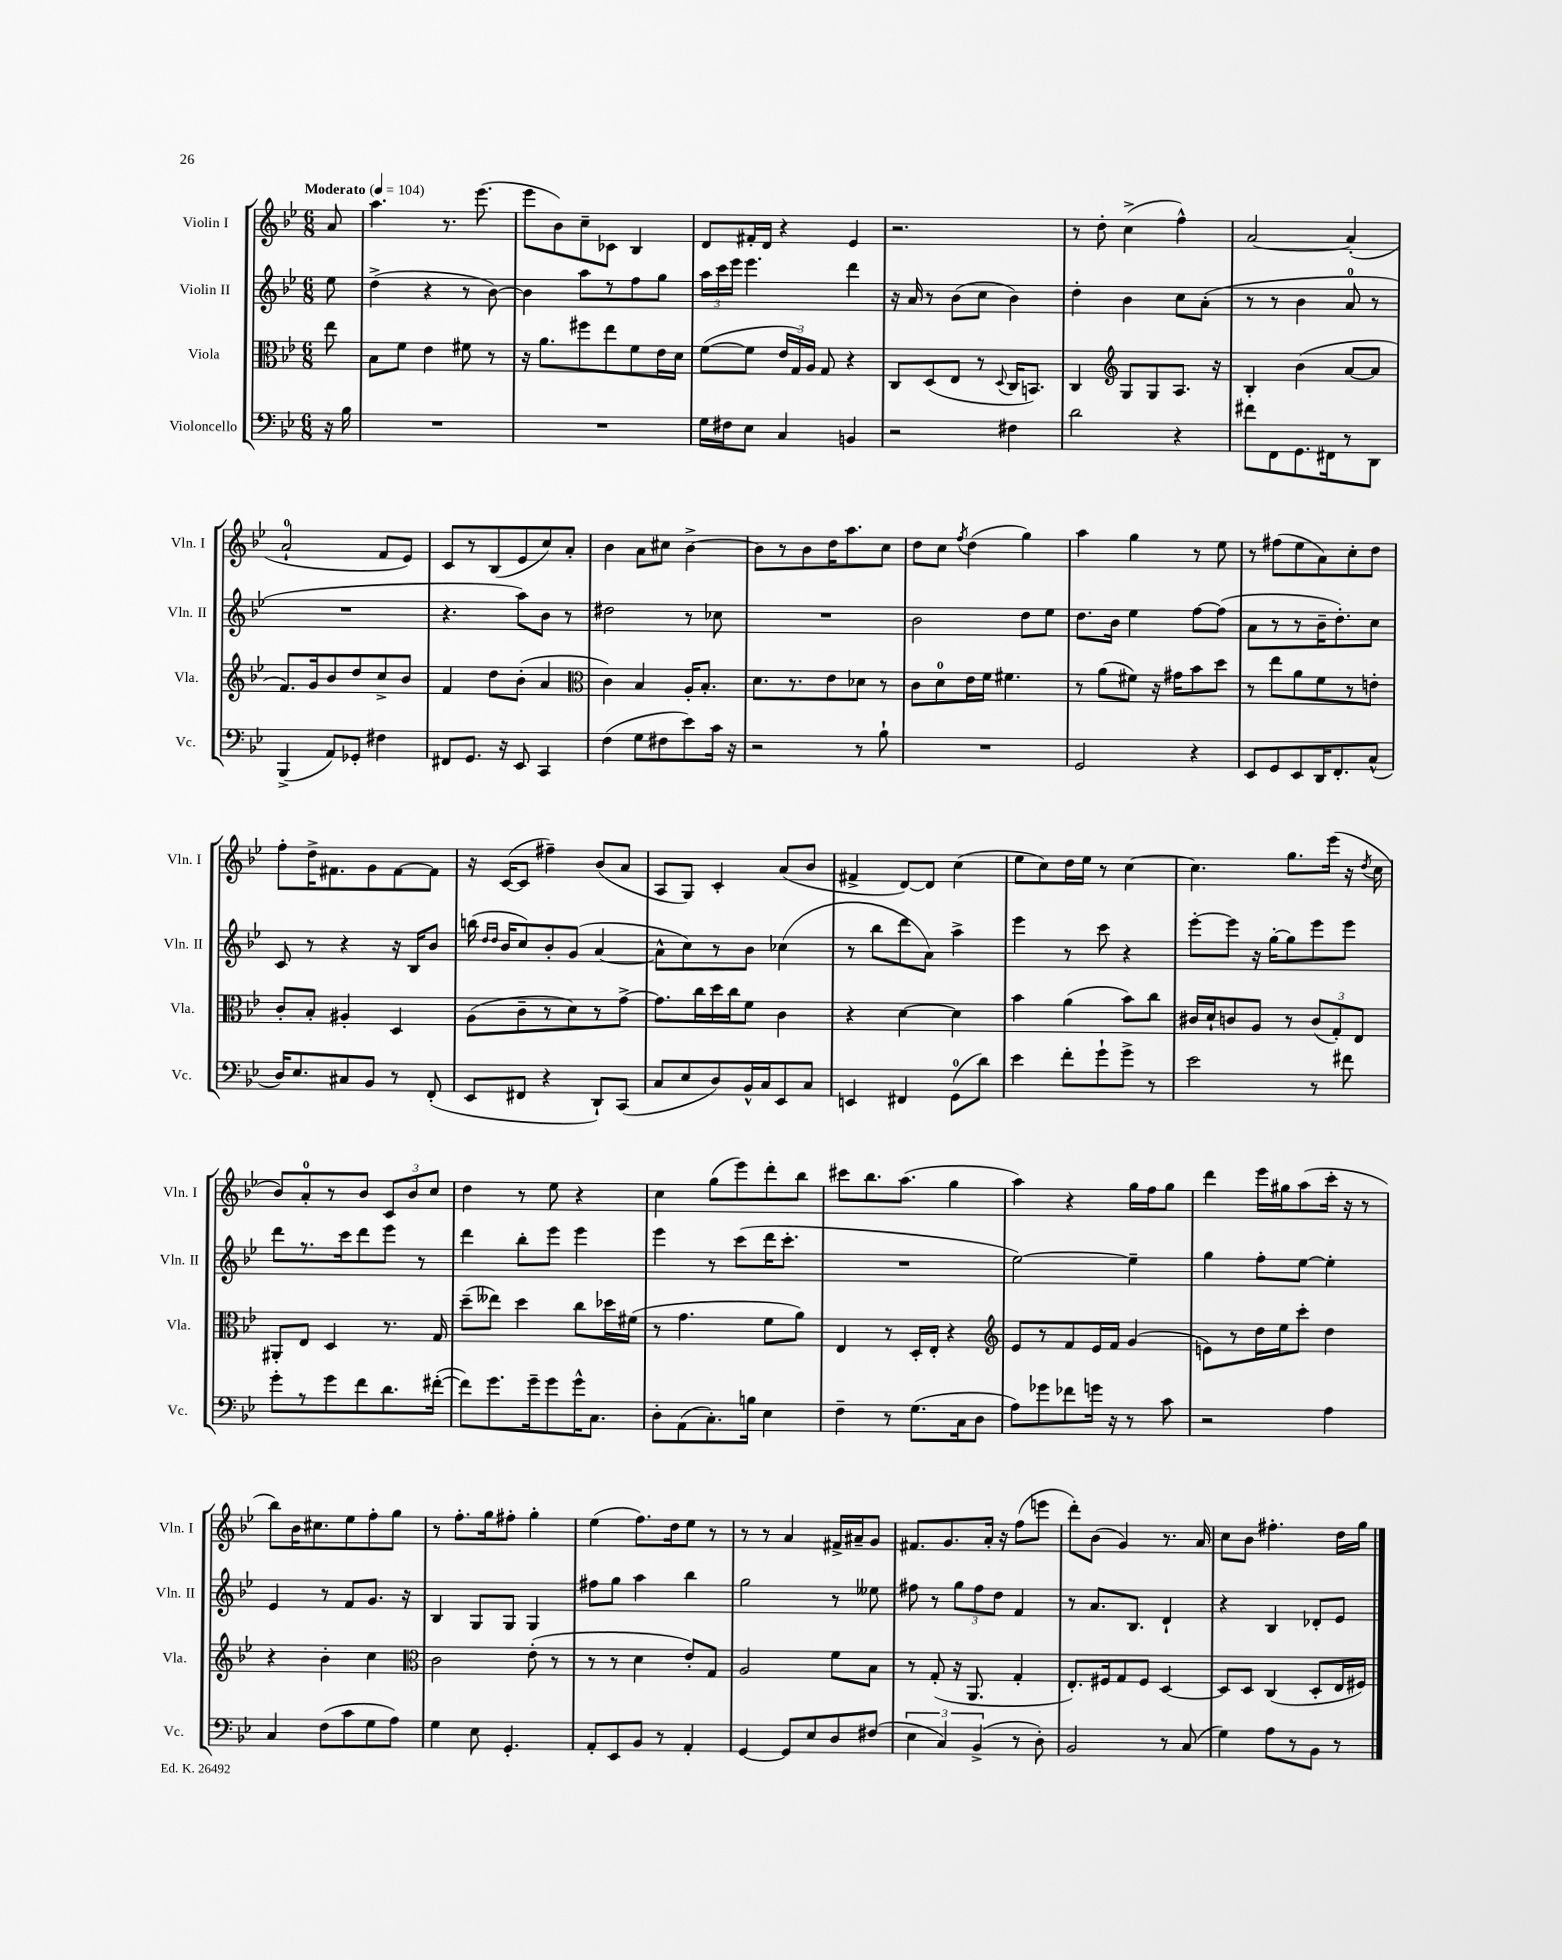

**kern	**kern	**kern	**kern
*part4	*part3	*part2	*part1
*staff4	*staff3	*staff2	*staff1
*I"Violoncello	*I"Viola	*I"Violin II	*I"Violin I
*I'Vc.	*I'Vla.	*I'Vln. II	*I'Vln. I
*clefF4	*clefC3	*clefG2	*clefG2
*k[b-e-]	*k[b-e-]	*k[b-e-]	*k[b-e-]
*M6/8	*M6/8	*M6/8	*M6/8
*MM104	*MM104	*MM104	*MM104
=	=	=	=
!	!	!	!LO:TX:a:B:t=Moderato
16r	8ee-\	8ee-\	8a/
16B-\	.	.	.
=1	=1	=1	=1
2.r	8B-\L	(4dd^\	4.aa\
.	8f\J	.	.
.	4e-\	4r	.
.	.	.	8.r
.	8f#X\	8r	.
.	.	.	(8.eee-\
.	8r	[8b-\)	.
=2	=2	=2	=2
2.r	16r	4b-\]	8eee-\L
.	8.a\L	.	.
.	.	.	8b-\)
.	8ff#X\	8aa\L	8cc~\
.	8ee-\	8r	8c-X\J
.	8f\	8ff\	4B-/
.	16e-\L	8gg\J	.
.	16d\JJ	.	.
=3	=3	=3	=3
16G\LL	([8f\L	24aa\LL	8d/L
.	.	24ccc\	.
16F#X\J	.	.	.
.	.	24eee-\JJ	.
8E-\J	8f\J]	4.eee-\	16f#X'/L
.	.	.	16d/JJ
4C/	24e-/LL	.	4r
.	24G/)	.	.
.	24A/JJ	.	.
.	8G/	.	.
4BBn/	4r	4ddd\	4e-/
=4	=4	=4	=4
2r	8C/L	16r	2.r
.	.	16a/	.
.	(8D/	8r	.
.	8E-/J	(8b-\L	.
.	8r	8cc\J	.
.	8qqD/	.	.
4F#X\	16C/KL	4b-\)	.
.	8.BBn/J)	.	.
=5	=5	=5	=5
2d\	4C/	4dd'\	8r
.	.	.	8dd'\
*	*clefG2	*	*
.	8G/L	4b-\	(4cc^\
.	8G/	.	.
4r	8.A/J	8cc\L	4ff^^\)
.	.	(8a'\J	.
.	16r	.	.
=6	=6	=6	=6
8f#X\L	4B-'/	8r	[2a/
8FF\	.	8r	.
8.GG\	(4b-\	4b-\	.
16FF#X\k	.	.	.
8r	[8a/L	8a/	(4a'/]
8DD\J	8a/J]	8r	.
!!LO:LB:g=z
=7	=7	=7	=7
(4BBB-^/	8.f/L)	2.r	2a`/
.	16g/k	.	.
8AA/L)	8b-/	.	.
8GG-X'/J	8dd/	.	.
4F#X\	8cc^/	.	8f/L
.	8b-/J	.	8e-/J)
=8	=8	=8	=8
8FF#X/L	4f/	4.r	8c/L
8.GG/J	.	.	8r
.	8dd\L	.	(8B-/
16r	.	.	.
8EE-/	(8b-'\J	8aa\L)	8e-/
4CC/	4a/	8b-\J	8cc/)
.	.	8r	8a'/J
=9	=9	=9	=9
*	*clefC3	*	*
(4F\	4c\)	2dd#X\	4b-\
8G\L	4B-/	.	8a\L
8F#X\	.	.	8cc#X\J
8e-\)	16A'/KL	8r	[4b-^\
.	8.B-'/J	.	.
16c\Jk	.	8cc-X\	.
16r	.	.	.
=10	=10	=10	=10
2r	8.d\L	2.r	8b-\L]
.	.	.	8r
.	8.r	.	.
.	.	.	8b-\
.	8e-\	.	16dd\K
.	.	.	8.aa\
8r	8d-X\J	.	.
8B-`\	8r	.	8cc\J
=11	=11	=11	=11
2.r	8c\L	2b-\	8dd\L
.	8d\	.	8cc\J
.	.	.	8qff/
.	16e-\L	.	(4dd\
.	16f\JJ	.	.
.	4.f#X\	.	.
.	.	8dd\L	4gg\)
.	.	8ee-\J	.
=12	=12	=12	=12
2GG/	8r	8.dd\L	4aa\
.	(8a\L	.	.
.	.	16b-\Jk	.
.	8f#X\J)	4ee-\	4gg\
.	16r	.	.
.	16g#X\KL	.	.
4r	8b-\	[8ff\L	8r
.	8dd\J	(8ff\J]	8ee-\
=13	=13	=13	=13
8EE-/L	8r	8a\L	8r
8GG/	8ee-\L	8r	(8ff#X\L
8EE-/	8a\	8r	8ee-\
16DD/K	8f\	16b-~\K	8a\)
8.FF'/	.	8.dd'\)	.
.	8r	.	8cc'\
(8C^^/J	8en'\J	8cc\J	8dd\J
!!LO:LB:g=z
=14	=14	=14	=14
16D/KL)	8c'/L	8c/	8ff'\L
8.E-/	.	.	.
.	8B-'/J	8r	16dd^\K
.	.	.	8.f#X\
8C#X/	4A#X'/	4r	.
8BB-/J	.	.	8g\
8r	4D/	16r	[8f#\
.	.	16B-/KL	.
(8FF'/	.	8b-/J	8f#\J]
=15	=15	=15	=15
8EE-/L	(8A\L	(16bbn\	16r
.	.	16qqdd/LL	.
.	.	16qqdd/JJ	.
.	.	16b-/KL	([16c/KL
8FF#X/J	8c~\	8cc/)	8c/J]
4r	8r	8b-'/	4ff#X~\)
.	8d\)	(8g/J	.
8DD`/L)	8r	[4a/	(8b-/L
(8CC/J	[8g^\J	.	8a/J
=16	=16	=16	=16
8C/L	8.g\L]	8a^^\L]	8A/L
8E-/	.	8cc\)	8G/J)
.	16cc\L	.	.
8D/)	16dd\	8r	4c'/
.	16cc\J	.	.
16BB-^^/L	8f\J	8b-\J	.
16C/J	.	.	.
8EE-/	4c\	(4cc-X\	(8a/L
8C/J	.	.	8b-/J
=17	=17	=17	=17
4EEn/	4r	8r	4f#X^/
.	.	8bb-\L	.
4FF#X/	[4d\	8ddd\	[8d/L)
.	.	8a\J)	8d/J]
(8GG\L	4d\]	4aa^\	(4cc\
8d\J)	.	.	.
=18	=18	=18	=18
4e-\	4b-\	4eee-\	8ee-\L
.	.	.	8cc\)
8f'\L	(4a\	8r	16dd\L
.	.	.	16ee-\JJ
8g`\	.	8ccc\	8r
8g^\J	8b-\L)	4r	[4cc\
8r	8cc\J	.	.
=19	=19	=19	=19
2e-\	16c#X/LL	[8eee-'\L	4.cc\]
.	16d`/J	.	.
.	8cn/	8eee-\J]	.
.	8A/J	16r	.
.	.	[16gg'\KL	.
.	8r	8gg\]	8.gg\L
8r	(12c/L	8eee-\	.
.	.	.	(16eee-\Jk
.	12G'/)	.	.
8f#X\	.	8eee-\J	16r
.	12E-/J	.	.
.	.	.	8qdd/
.	.	.	16cc\
!!LO:LB:g=z
=20	=20	=20	=20
8g'\L	8AA#X'/L	8ddd\L	8b-/L)
8r	8E-/J	8.r	8a'/
8g\	4D/	.	8r
.	.	16ccc\k	.
8f\	.	8ddd\	8b-/J
8.d\	8.r	8eee-\J	12c/L
.	.	.	12b-/
.	.	8r	.
.	.	.	12cc/J
([16f#X'\Jk	16G/	.	.
=21	=21	=21	=21
8f#\L])	(8dd~\L	4ddd\	4dd\
8.g\	8ee--X\J)	.	.
.	4dd\	8bb-'\L	8r
16g~\k	.	.	.
8g\	.	8eee-\J	8ee-\
16g^^\K	8cc\L	4eee-\	4r
8.C\J	.	.	.
.	16dd-X\L	.	.
.	(16f#X\JJ	.	.
=22	=22	=22	=22
8D'\L	8r	4eee-\	4cc\
(8AA\	4.g\	.	.
8.C'\)	.	8r	(8gg\L
.	.	(8ccc\L	8eee-\)
16Bn\Jk	.	.	.
4E-\	8f\L	16ddd\K	8ddd'\
.	.	8.ccc'\J	.
.	8a\J)	.	8bb-\J
=23	=23	=23	=23
4F~\	4E-/	2.r	8ccc#X\L
.	.	.	8.bb-\
8r	8r	.	.
.	.	.	(8.aa\J
(8.G\L	16D'/LL	.	.
.	16E-'/JJ	.	.
.	4r	.	4gg\
16C\k	.	.	.
8D\J	.	.	.
=24	=24	=24	=24
*	*clefG2	*	*
8A\L)	8e-/L	[2ee-\)	4aa\)
8g-X\	8r	.	.
8f-X\	8f/	.	4r
16gn\Jk	16e-/L	.	.
16r	16f/JJ	.	.
8r	(4g/	4ee-~\]	16gg\LL
.	.	.	16ff\J
8c\	.	.	8gg\J
=25	=25	=25	=25
2r	8en\L)	4gg\	4ddd\
.	8r	.	.
.	16dd\L	8ff'\L	16eee-\LL
.	16ee-\J	.	16gg#X\J
.	8ccc'\J	[8ee-\J	(8aa\
4A\	4dd\	4ee-'\]	16ccc'\Jk
.	.	.	16r
.	.	.	8r
!!LO:LB:g=z
=26	=26	=26	=26
4C/	4r	4e-/	8bb-\L)
.	.	.	16b-\K
.	.	.	8.cc#X\
(8F\L	4b-'\	8r	.
8c\	.	8f/L	8ee-\
8G\	4cc\	8.g/J	8ff'\
8A\J)	.	.	8gg\J
.	.	16r	.
=27	=27	=27	=27
*	*clefC3	*	*
4G\	2c\	4B-/	8r
.	.	.	8.ff'\L
8E-\	.	8G/L	.
.	.	.	16gg\k
4.GG'/	.	8G/J	8ff#X'\J
.	(8e-'\	4G/	4gg'\
.	8r	.	.
=28	=28	=28	=28
8AA'/L	8r	8ff#X\L	(4ee-\
8EE-/	8r	8gg\J	.
8BB-/J	4d\	4aa\	8.ff\L)
8r	.	.	.
.	.	.	16dd\k
4AA'/	8e-'/L)	4bb-\	8ee-\J
.	8G/J	.	8r
=29	=29	=29	=29
[4GG/	2A/	2gg\	8r
.	.	.	8r
8GG/L]	.	.	4a/
8E-/	.	.	.
8D/	8f\L	8r	16f#X^/LL
.	.	.	16a#X~/J
(8F#X/J	8B-\J	8ee--X\	8g/J
=30	=30	=30	=30
6E-\	8r	8ff#X\	8.f#X/L
.	(8G'/	8r	.
6C/)	.	.	.
.	.	.	8.g/
.	16r	12gg\L	.
.	8.AA/	.	.
(6BB-^/	.	12ff#\	.
.	.	.	16a'/Jk
.	.	12dd\J	.
.	.	.	16r
8r	4G'/	4f/	(8ff\L
8D'\)	.	.	8eeen\J
=31	=31	=31	=31
2BB-/	8.E-'/L)	8r	8ddd'\L)
.	.	8.a/L	(8b-\J
.	16F#X/k	.	.
.	8G/	.	4g/)
.	.	8.B-/J	.
.	8F#/J	.	.
8r	[4D/	4d`/	8.r
(8C/	.	.	.
.	.	.	16a/
=32	=32	=32	=32
4G\)	8D/L]	4r	8cc\L
.	8D/J	.	8b-\J
8A\L	(4C/	4B-/	4.ff#X'\
8r	.	.	.
8BB-\J	8D'/L	8d-X'/L	.
8r	16E-/L	8e-/J	16dd\LL
.	16F#X/JJ)	.	16gg\JJ
==	==	==	==
*-	*-	*-	*-
